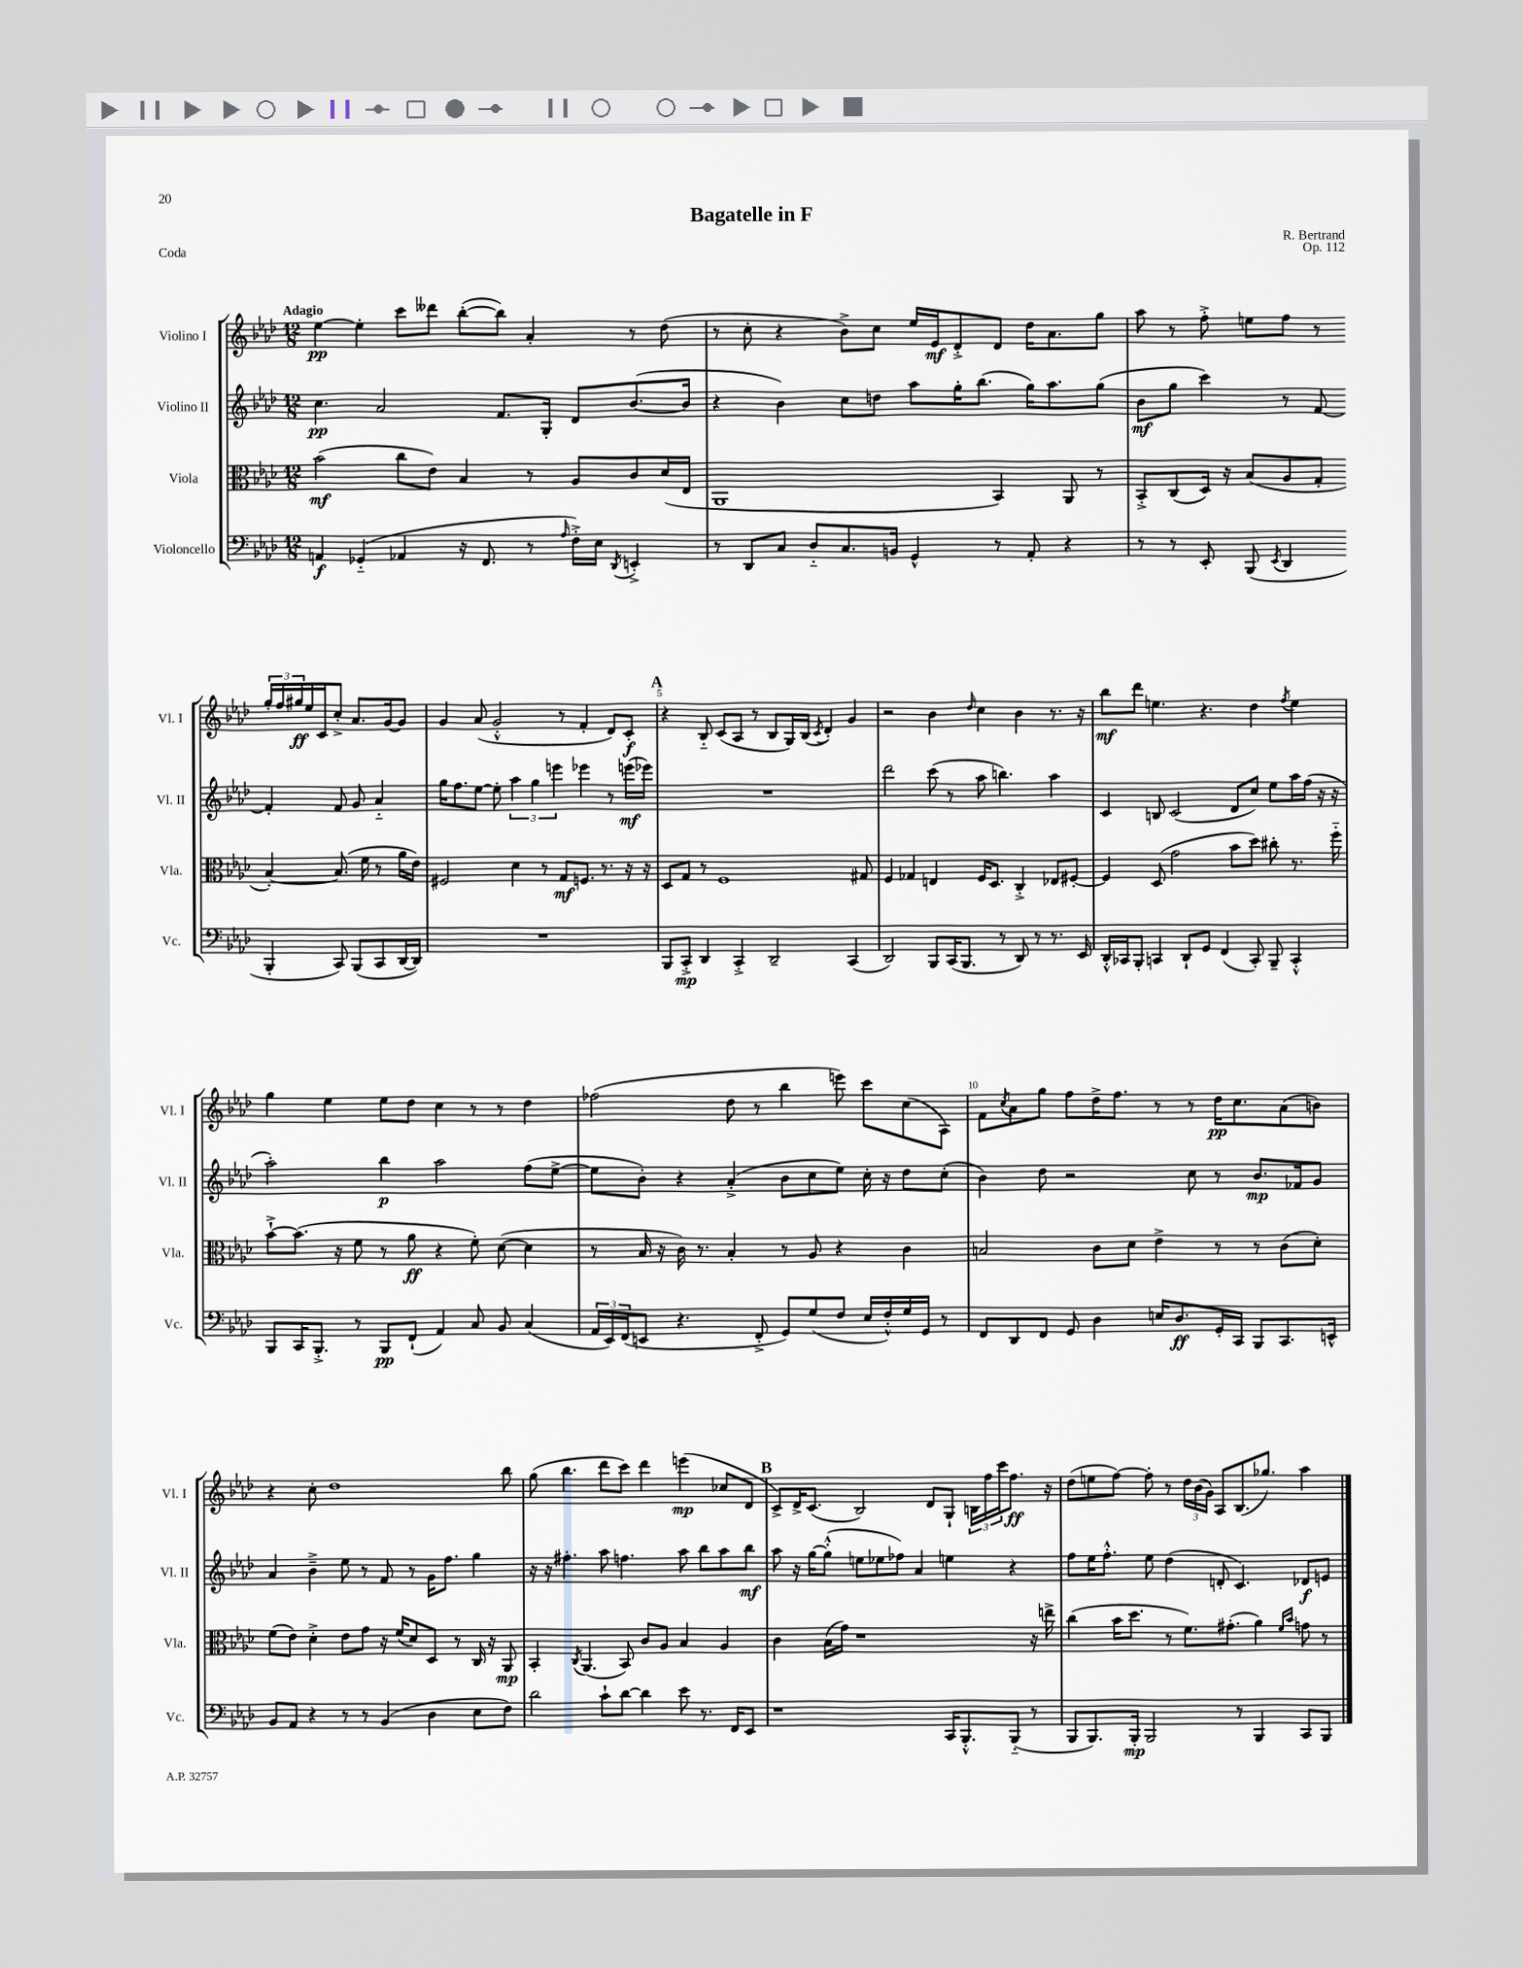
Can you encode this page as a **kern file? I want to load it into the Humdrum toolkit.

**kern	**dynam	**kern	**dynam	**kern	**dynam	**kern	**dynam
*part4	*part4	*part3	*part3	*part2	*part2	*part1	*part1
*staff4	*staff4	*staff3	*staff3	*staff2	*staff2	*staff1	*staff1
*I"Violoncello	*	*I"Viola	*	*I"Violino II	*	*I"Violino I	*
*I'Vc.	*	*I'Vla.	*	*I'Vl. II	*	*I'Vl. I	*
*clefF4	*	*clefC3	*	*clefG2	*	*clefG2	*
*k[b-e-a-d-]	*	*k[b-e-a-d-]	*	*k[b-e-a-d-]	*	*k[b-e-a-d-]	*
*M12/8	*	*M12/8	*	*M12/8	*	*M12/8	*
=1	=1	=1	=1	=1	=1	=1	=1
!	!	!	!	!	!	!LO:TX:a:B:t=Adagio	!
4AAn/	f	(2b-\	mf	4.cc\	pp	[4ee-\	pp
(4GG-X/	.	.	.	.	.	4ee-'\]	.
.	.	.	.	2a-/	.	.	.
4AA-X/	.	8cc\L	.	.	.	8ccc\L	.
.	.	8e-\J)	.	.	.	8ddd--X\J	.
16r	.	4B-/	.	.	.	([8bb-'\L	.
8.FF/	.	.	.	.	.	.	.
.	.	.	.	8.f/L	.	8bb-\J])	.
8r	.	8r	.	.	.	4a-'/	.
.	.	.	.	16G'/Jk	.	.	.
16qqA-/	.	.	.	.	.	.	.
16F'^\LL)	.	8A-/L	.	8d-/L	.	.	.
16E-\JJ	.	.	.	.	.	.	.
8qDD-/	.	.	.	.	.	.	.
4EEn'^/	.	8c/	.	([8.b-/	.	8r	.
.	.	(16d-/L	.	.	.	(8dd-\	.
.	.	16E-/JJ	.	16b-/Jk]	.	.	.
=2	=2	=2	=2	=2	=2	=2	=2
8r	.	1AA-	.	4r	.	8r	.
8DD-/L	.	.	.	.	.	8cc'\	.
8C/J	.	.	.	4b-\)	.	4r	.
8D-/L	.	.	.	.	.	.	.
8.C/	.	.	.	8cc\L	.	8b-^\L)	.
.	.	.	.	8ddn\J	.	8cc\J	.
16BBn/Jk	.	.	.	.	.	.	.
4GG^^/	.	.	.	8aa-\L	.	16ee-/LL	.
.	.	.	.	.	.	16e-/J	mf
.	.	.	.	16gg'\K	.	8d-'^/	.
.	.	.	.	(8.bb-\J	.	.	.
8r	.	4BB-/)	.	.	.	8d-/J	.
8AA-'/	.	.	.	16gg\KL)	.	16dd-\KL	.
.	.	.	.	8.aa-\	.	8.a-\	.
4r	.	8AA-/	.	.	.	.	.
.	.	8r	.	(8gg\J	.	8gg\J	.
=3	=3	=3	=3	=3	=3	=3	=3
8r	.	8BB-'^/L	.	8b-\L	mf	8aa-\	.
8r	.	(8C/	.	8gg\J	.	8r	.
8EE-'/	.	16D-/Jk)	.	4ccc\)	.	8ff'^\	.
.	.	16r	.	.	.	.	.
(8BBB-/	.	(8B-/L	.	.	.	8een\L	.
8qEE-/	.	.	.	.	.	.	.
4DD-/	.	8A-/	.	8r	.	8ff\J	.
.	.	8G'/J	.	[8f/	.	8r	.
4BBB-'/	.	[4B-'/)	.	4f'/]	.	24gg'/LL	.
.	.	.	.	.	.	24ff/	.
.	.	.	.	.	.	24gg#X/	ff
.	.	.	.	.	.	16ee/	.
.	.	.	.	.	.	16c/J	.
8CC/)	.	(8.B-/]	.	8f/	.	8cc'^/J	.
(8BBB-/L	.	.	.	8g/	.	8.a-/L	.
.	.	16f\	.	.	.	.	.
8CC/	.	8r	.	4a-/	.	.	.
.	.	.	.	.	.	[16g/k	.
[16DD-/L	.	16a-\LL	.	.	.	8g/J]	.
16DD-/JJ])	.	16e-\JJ)	.	.	.	.	.
!!LO:LB:g=z
=4	=4	=4	=4	=4	=4	=4	=4
1.r	.	2F#X/	.	16gg\KL	.	4g/	.
.	.	.	.	8.ff\	.	.	.
.	.	.	.	[8ee-\J	.	(8a-/	.
.	.	.	.	8ee-'\]	.	2g'^^/	.
.	.	4d-\	.	6aa-\	.	.	.
.	.	.	.	6gg\	.	.	.
.	.	8r	.	.	.	.	.
.	.	.	.	6eeen\	.	.	.
.	.	8G/L	mf	.	.	8r	.
.	.	8.Fn/J	.	4eee-X\	.	4f'/	.
.	.	8.r	.	.	.	.	.
.	.	.	.	8r	.	8d-/L)	.
.	.	16r	.	(16eeen\LL	mf	8c'/J	f
.	.	16r	.	16eee-X\JJ)	.	.	.
!!LO:REH:place=s1:t=A
=5	=5	=5	=5	=5	=5	=5	=5
8BBB-/L	.	8D-/L	.	1.r	.	4r	.
8CC'^/J	mp	8G/J	.	.	.	.	.
4DD-/	.	8r	.	.	.	8B-/	.
.	.	1F	.	.	.	(8c/L	.
4CC'^/	.	.	.	.	.	8A-/J	.
.	.	.	.	.	.	8r	.
2DD-~/	.	.	.	.	.	8B-/L	.
.	.	.	.	.	.	16G/L)	.
.	.	.	.	.	.	(16B-/JJ	.
.	.	.	.	.	.	8qc/	.
.	.	.	.	.	.	4d-'/)	.
(4CC/	.	.	.	.	.	4g/	.
.	.	8G#X/	.	.	.	.	.
=6	=6	=6	=6	=6	=6	=6	=6
2DD-/)	.	4F/	.	2ddd-\	.	2r	.
.	.	4G-X/	.	.	.	.	.
8BBB-/L	.	4En/	.	(8ccc\	.	4b-\	.
(16CC/K	.	.	.	8r	.	.	.
8.BBB-/J	.	.	.	.	.	.	.
.	.	.	.	.	.	16qqdd-/	.
.	.	16F/KL	.	8aa-\	.	4cc\	.
.	.	8.D-/J	.	.	.	.	.
8r	.	.	.	4.bbn\)	.	.	.
8DD-/)	.	4C'^/	.	.	.	4b-\	.
8r	.	.	.	.	.	.	.
8.r	.	8E-X/L	.	4aa-\	.	8.r	.
.	.	[8F#X'/J	.	.	.	.	.
16EE-/	.	.	.	.	.	16r	.
=7	=7	=7	=7	=7	=7	=7	=7
16DD-'^^/LL	.	4F#/]	.	4c/	.	8bb-\L	mf
16CC-X/J	.	.	.	.	.	.	.
8BBB-'/J	.	.	.	.	.	8ddd-\J	.
4CCn/	.	(8D-/	.	8Bn/	.	4.een\	.
.	.	2g\	.	(2c/	.	.	.
8DD-`/L	.	.	.	.	.	.	.
8GG/J	.	.	.	.	.	4.r	.
(4FF/	.	.	.	.	.	.	.
.	.	8b-\L	.	8d-/L	.	.	.
8CC'/)	.	8dd-\J)	.	8cc/J)	.	4dd-\	.
8BBB-~/	.	8cc#X'\	.	8ee-\L	.	.	.
.	.	.	.	.	.	8qff/	.
4CC'^^/	.	8.r	.	16aa-\L	.	4ee\	.
.	.	.	.	(16ff\JJ	.	.	.
.	.	.	.	16r	.	.	.
.	.	16ff\	.	16r	.	.	.
!!LO:LB:g=z
=8	=8	=8	=8	=8	=8	=8	=8
8BBB-/L	.	[8b-`^\L	.	2aa-'\)	.	4gg\	.
16CC/K	.	(8.b-\J]	.	.	.	.	.
8.BBB-'^/J	.	.	.	.	.	.	.
.	.	.	.	.	.	4ee-\	.
.	.	16r	.	.	.	.	.
8r	.	8f\	.	.	.	.	.
8BBB-/L	pp	8r	.	4bb-\	p	8ee-\L	.
(8FF`/J	.	8a-\	ff	.	.	8dd-\J	.
4AA-/)	.	4r	.	2aa-\	.	4cc\	.
8C/	.	8f'\)	.	.	.	8r	.
8BB-/	.	([8d-\	.	.	.	8r	.
(4C/	.	4d-\]	.	(8ff\L	.	4dd-\	.
.	.	.	.	[8ee-^\J	.	.	.
=9	=9	=9	=9	=9	=9	=9	=9
24AA-/LL	.	8r	.	8ee-\L]	.	(2ff-X\	.
24EE-/)	.	.	.	.	.	.	.
(24FF/J	.	.	.	.	.	.	.
8EEn/J	.	16B-/	.	8b-'\J)	.	.	.
.	.	16r	.	.	.	.	.
4.r	.	16c\)	.	4r	.	.	.
.	.	8.r	.	.	.	.	.
.	.	4B-'/	.	(4a-'^/	.	8dd-\	.
8FF'^/	.	.	.	.	.	8r	.
8GG/L)	.	8r	.	8b-\L	.	4bb-\	.
(8G/	.	8A-/	.	8cc\	.	.	.
8F/J	.	4r	.	8ee-\J)	.	8eeen\)	.
16E-/LL	.	.	.	16cc'\	.	8ccc\L	.
16F'^^/)	.	.	.	16r	.	.	.
16G/	.	4c\	.	8dd-\L	.	(8cc\	.
16GG/JJ	.	.	.	.	.	.	.
8r	.	.	.	(8cc'\J	.	8A-\J)	.
=10	=10	=10	=10	=10	=10	=10	=10
8FF/L	.	2Bn/	.	4b-\)	.	8f\L	.
.	.	.	.	.	.	8qcc/	.
8DD-/	.	.	.	.	.	8a-\	.
8FF/J	.	.	.	8dd-\	.	8gg\J	.
8GG/	.	.	.	2r	.	8ff\L	.
4D-\	.	8c\L	.	.	.	16dd-^\K	.
.	.	.	.	.	.	8.ff\J	.
.	.	8d-\J	.	.	.	.	.
16En/KL	.	4e-^\	.	.	.	8r	.
8.D-/	ff	.	.	.	.	.	.
.	.	.	.	8cc\	.	8r	.
16GG'/L	.	8r	.	8r	.	16dd-\KL	pp
16CC/JJ	.	.	.	.	.	8.cc\	.
8BBB-/L	.	8r	.	8.b-/L	mp	.	.
8.CC/	.	(8c\L	.	.	.	(8a-\	.
.	.	.	.	16f-X/k	.	.	.
.	.	8d-'\J)	.	8g/J	.	8bn\J)	.
16EEn^^/Jk	.	.	.	.	.	.	.
!!LO:LB:g=z
=11	=11	=11	=11	=11	=11	=11	=11
8BB-/L	.	(8f\L	.	4a-/	.	4r	.
8AA-/J	.	8e-\J)	.	.	.	.	.
4r	.	4d-'^\	.	4b-~^\	.	8cc'\	.
.	.	.	.	.	.	1dd-	.
8r	.	8e-\L	.	8ee-\	.	.	.
8r	.	8g\J	.	8r	.	.	.
(4BB-/	.	16r	.	8f/	.	.	.
.	.	(16f/KL	.	.	.	.	.
.	.	8d-/)	.	8r	.	.	.
4D-\	.	8D-/J	.	16g\KL	.	.	.
.	.	.	.	8.ff\J	.	.	.
.	.	8r	.	.	.	.	.
8E-\L	.	16C/	.	4gg\	.	.	.
.	.	16r	.	.	.	.	.
8F\J)	.	8AA-/	mp	.	.	8bb-\	.
=12	=12	=12	=12	=12	=12	=12	=12
2d-\	.	4BB-'/	.	16r	.	(8gg\	.
.	.	.	.	16r	.	.	.
.	.	.	.	4.ff#X'\	.	4.bb-\	.
.	.	8qC/	.	.	.	.	.
.	.	(4.AA-/	.	.	.	.	.
8c`\L	.	.	.	8aa-\	.	8ddd-\L	.
[8d-\J	.	8BB-/)	.	4.ffn\	.	8ccc\J)	.
4d-\]	.	8c/L	.	.	.	4ddd-\	.
.	.	8A-/J	.	.	.	.	.
8e-\	.	4B-/	.	8aa-\	.	(4eeen\	mp
8.r	.	.	.	8bb-\L	.	.	.
.	.	4A-/	.	8aa-\	.	8cc-X/L	.
16FF/KL	.	.	.	.	.	.	.
8EE-/J	.	.	.	8bb-\J	mf	8d-/J	.
!!LO:REH:place=s1:t=B
=13	=13	=13	=13	=13	=13	=13	=13
1r	.	4c\	.	8aa-\	.	8c^/L)	.
.	.	.	.	16r	.	16d-^/K	.
.	.	.	.	[16gg\KL	.	(8.c/J	.
.	.	(16B-\LL	.	(8gg'^^\J]	.	.	.
.	.	16g\JJ)	.	.	.	.	.
.	.	1r	.	8een\L	.	2B-/)	.
.	.	.	.	8ee-X\	.	.	.
.	.	.	.	8ff-X\J)	.	.	.
.	.	.	.	4a-/	.	.	.
.	.	.	.	.	.	8d-/L	.
16CC/KL	.	.	.	4een\	.	8G`/J	.
8.BBB-'^^/	.	.	.	.	.	.	.
.	.	.	.	.	.	24Bn\LL	.
.	.	.	.	.	.	24ff\	.
.	.	.	.	.	.	24ccc\J	.
(8BBB-/J	.	.	.	4r	.	8.ff\J	ff
8r	.	16r	.	.	.	.	.
.	.	16een^\	.	.	.	16r	.
=14	=14	=14	=14	=14	=14	=14	=14
8BBB-/L	.	(4cc\	.	8ff\L	.	(8dd-\L	.
8.BBB-/)	.	.	.	16ee-\K	.	8een\	.
.	.	.	.	8.ff'^^\J	.	.	.
.	.	16b-\KL	.	.	.	[8ff\J)	.
16BBB-'/Jk	mp	8.dd-\J	.	.	.	.	.
2BBB-/	.	.	.	8ee-\	.	8ff'\]	.
.	.	8r	.	(4dd-\	.	8r	.
.	.	8.f\L)	.	.	.	24dd-\LL	.
.	.	.	.	.	.	(24b-\	.
.	.	.	.	.	.	24g\JJ)	.
.	.	.	.	8dn'/	.	8A-/L	.
.	.	(8.g#X'\J	.	.	.	.	.
8r	.	.	.	4.c/)	.	(8.B-/	.
4BBB-/	.	4a-\)	.	.	.	.	.
.	.	.	.	.	.	8.gg-X/J)	.
.	.	16qqf/LL	.	.	.	.	.
.	.	16qqb-/JJ	.	.	.	.	.
8CC/L	.	8gn\	.	8d-X/L	f	4aa-\	.
8BBB-/J	.	8r	.	8en/J	.	.	.
==	==	==	==	==	==	==	==
*-	*-	*-	*-	*-	*-	*-	*-
